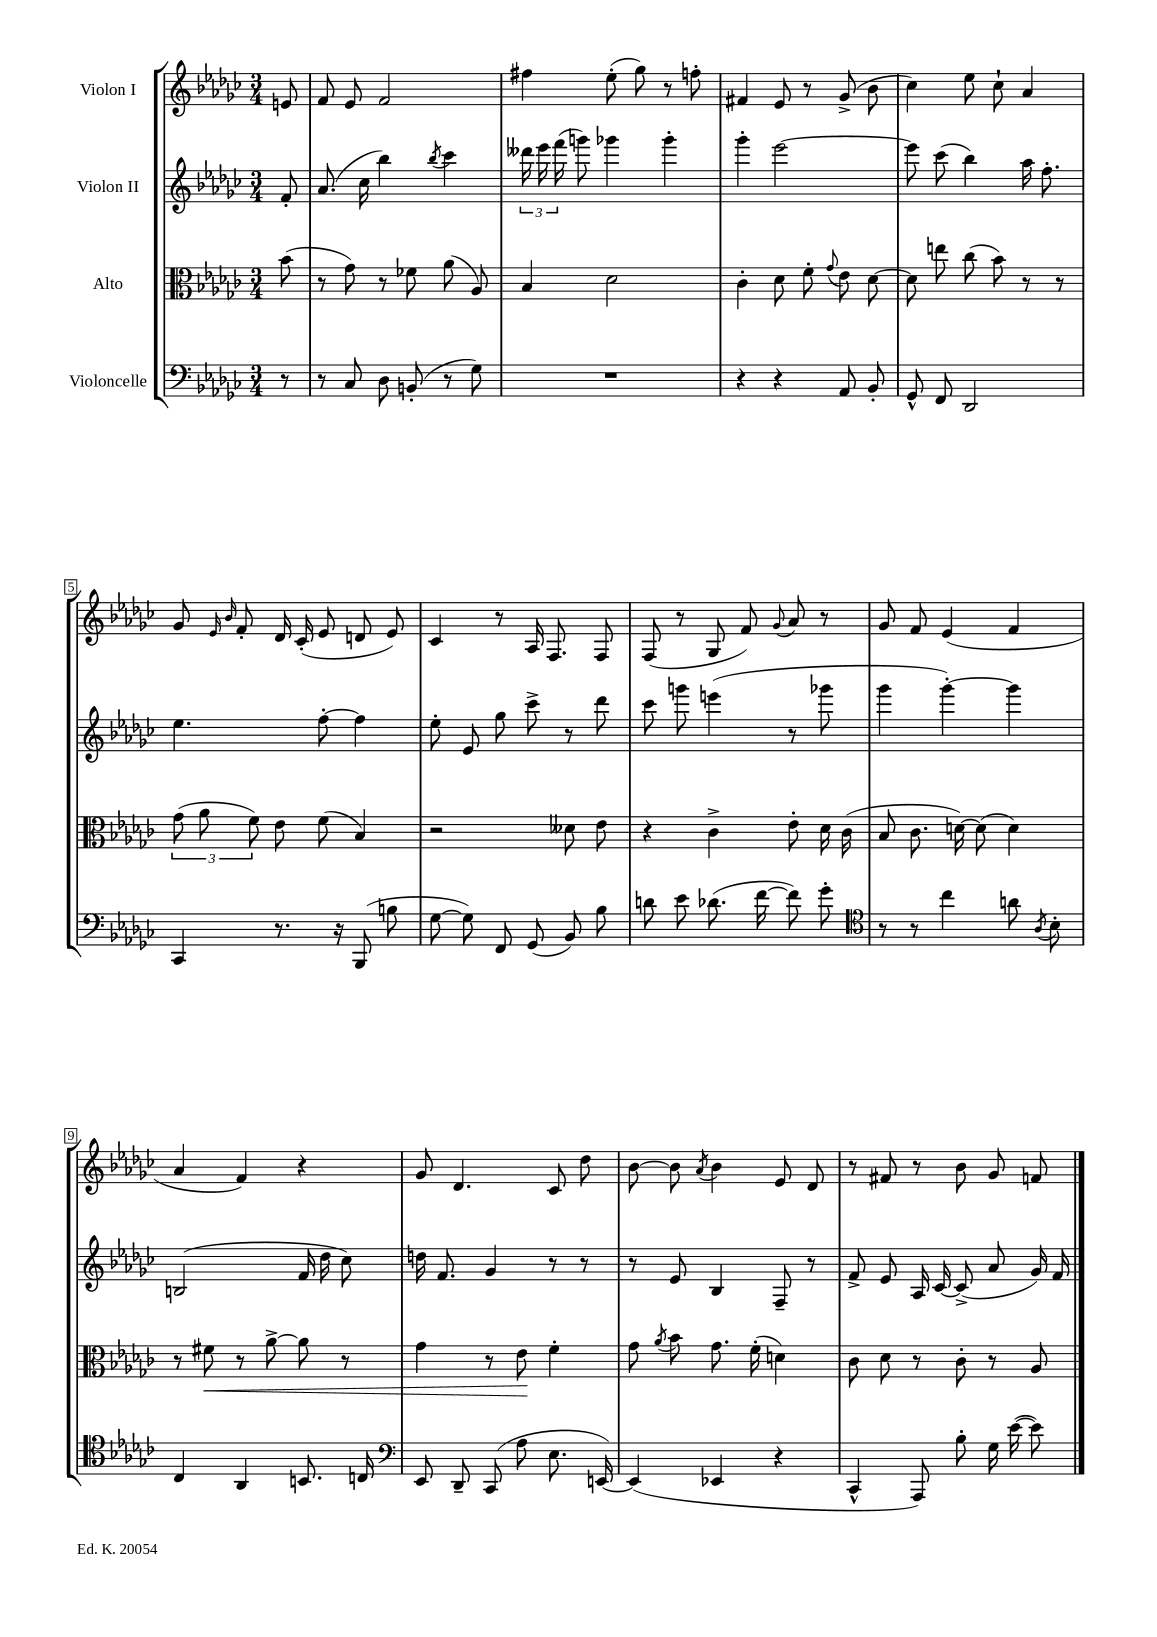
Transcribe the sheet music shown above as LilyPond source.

<<
\new StaffGroup <<
\new Staff = "s0" \with { instrumentName = "Violon I" } {
    \clef treble \key ges \major \numericTimeSignature \time 3/4 \partial 8
    \autoBeamOff e'8 |
    f'8 ees'8 f'2 |
    fis''4 ees''8-.( ges''8) r8 f''8-. |
    fis'4 ees'8 r8 ges'8->( bes'8 |
    ces''4) ees''8 ces''8-! aes'4 |
    ges'8 \grace { ees'16 bes'16 } f'8-. des'16 ces'16-.( ees'8 d'8 ees'8) |
    ces'4 r8 aes16 f8. f8 |
    f8( r8 ges8 f'8) \appoggiatura { ges'8 } aes'8 r8 |
    ges'8 f'8 ees'4( f'4 |
    aes'4 f'4) r4 |
    ges'8 des'4. ces'8 des''8 |
    bes'8~ bes'8 \acciaccatura { aes'8 } bes'4 ees'8 des'8 |
    r8 fis'8 r8 bes'8 ges'8 f'8 \bar "|." |
}
\new Staff = "s1" \with { instrumentName = "Violon II" } {
    \clef treble \key ges \major \numericTimeSignature \time 3/4 \partial 8
    \autoBeamOff f'8-. |
    aes'8.( ces''16 bes''4) \acciaccatura { bes''8 } ces'''4 |
    \tuplet 3/2 { deses'''16 ees'''16 f'''16( } g'''8) ges'''4 ges'''4-. |
    ges'''4-. ees'''2~ |
    ees'''8 ces'''8( bes''4) aes''16 f''8.-. |
    ees''4. f''8~-. f''4 |
    ees''8-. ees'8 ges''8 ces'''8-> r8 des'''8 |
    ces'''8 g'''8 e'''4( r8 ges'''8 |
    ges'''4 ges'''4~-.) ges'''4 |
    b2( f'16 des''16 ces''8) |
    d''16 f'8. ges'4 r8 r8 |
    r8 ees'8 bes4 f8-- r8 |
    f'8-> ees'8 aes16 ces'16~ ces'8->( aes'8 ges'16) f'16 \bar "|." |
}
\new Staff = "s2" \with { instrumentName = "Alto" } {
    \clef alto \key ges \major \numericTimeSignature \time 3/4 \partial 8
    \autoBeamOff bes'8( |
    r8 ges'8) r8 fes'8 aes'8( aes8) |
    bes4 des'2 |
    ces'4-. des'8 f'8-. \appoggiatura { ges'8 } ees'8 des'8~ |
    des'8 e''8 ces''8( bes'8) r8 r8 |
    \tuplet 3/2 { ges'8( aes'8 f'8) } ees'8 f'8( bes4) |
    r2 deses'8 ees'8 |
    r4 ces'4-> ees'8-. des'16 ces'16( |
    bes8 ces'8. d'16~) d'8( d'4) |
    r8 fis'8\< r8 aes'8~-> aes'8 r8 |
    ges'4 r8 ees'8\! f'4-. |
    ges'8 \acciaccatura { aes'8 } bes'8 ges'8. f'16-.( d'4) |
    ces'8 des'8 r8 ces'8-. r8 aes8 \bar "|." |
}
\new Staff = "s3" \with { instrumentName = "Violoncelle" } {
    \clef bass \key ges \major \numericTimeSignature \time 3/4 \partial 8
    \autoBeamOff r8 |
    r8 ces8 des8 b,8-.( r8 ges8) |
    R2. |
    r4 r4 aes,8 bes,8-. |
    ges,8-^ f,8 des,2 |
    ces,4 r8. r16 bes,,8( b8 |
    ges8~ ges8) f,8 ges,8( bes,8) bes8 |
    d'8 ees'8 des'8.( f'16~ f'8) ges'8-. |
    \clef tenor r8 r8 ces''4 a'8 \acciaccatura { aes8 } bes8-. |
    ces4 aes,4 b,8. c16 |
    \clef bass ees,8 des,8-- ces,8( aes8 ees8. e,16~) |
    e,4( ees,4 r4 |
    ces,4-^ aes,,8) bes8-. ges16 ees'16~( ees'8) \bar "|." |
}
>>
>>
\layout { \context { \Score \override BarNumber.stencil = #(make-stencil-boxer 0.1 0.3 ly:text-interface::print) } }
